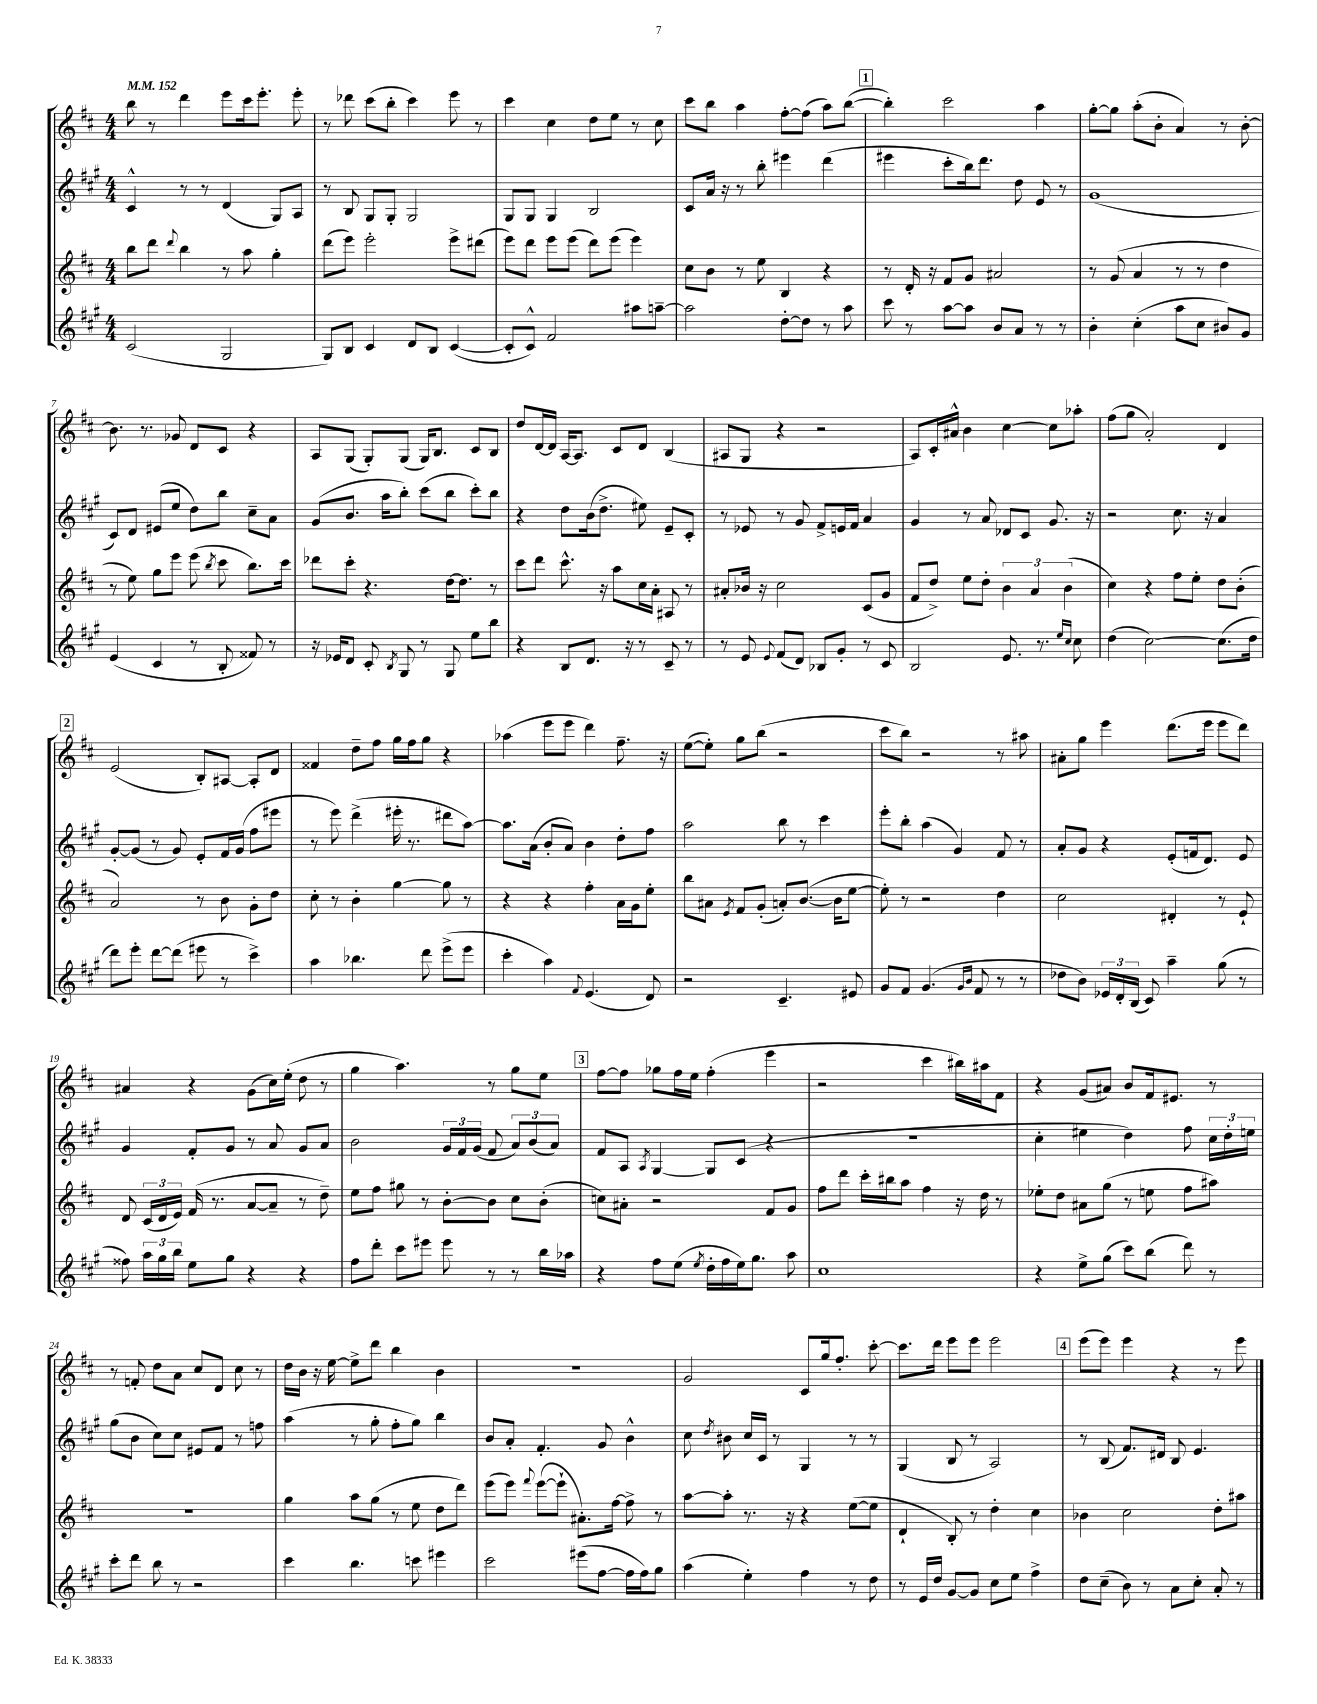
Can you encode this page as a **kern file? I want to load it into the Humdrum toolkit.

**kern	**kern	**kern	**kern
*staff4	*staff3	*staff2	*staff1
*clefG2	*clefG2	*clefG2	*clefG2
*k[f#c#g#]	*k[f#c#]	*k[f#c#g#]	*k[f#c#]
*M4/4	*M4/4	*M4/4	*M4/4
*MM152	*MM152	*MM152	*MM152
(2c#	8bb	4c#^^	8bb
.	8ddd	.	8r
.	8qqddd	.	.
.	4bb	8r	4ddd
.	.	8r	.
2G#	8r	(4d	8eee
.	8aa	.	16ccc#
.	.	.	8.eee'
.	4gg'	8G#)	.
.	.	8A	8eee'
=	=	=	=
8G#)	(8ddd	8r	8r
8B	8eee)	8B	8ddd-
4c#	2eee'	8G#	(8ccc#
.	.	8G#'	8bb'
8d	.	2G#	4ccc#)
8B	.	.	.
([4c#	8eee^	.	8eee
.	(8ddd#	.	8r
=	=	=	=
8c#']	8eee)	8G#	4ccc#
8c#^^)	8ddd	8G#	.
2f#	8eee	4G#	4cc#
.	(8eee	.	.
.	8ddd)	2B	8dd
.	(8eee	.	8ee
8aa#	4eee)	.	8r
[8aa~	.	.	8cc#
=	=	=	=
2aa]	8cc#	8c#	8ccc#
.	8b	16a	8bb
.	.	16r	.
.	8r	8r	4aa
.	8ee	8bb'	.
[8dd'	4B	4eee#	[8ff#'
8dd]	.	.	(8ff#]
8r	4r	(4ddd	8aa)
8aa	.	.	([8bb
=	=	=	=
8ccc#	8r	4eee#	4bb'])
8r	16d'	.	.
.	16r	.	.
[8aa	8f#	8ccc#'	2ccc#
8aa]	8g	16bb)	.
.	.	8.ddd	.
8b	2a#	.	.
8a	.	8dd	.
8r	.	8e	4aa
8r	.	8r	.
=	=	=	=
4b'	8r	(1g#	[8gg'
.	(8g	.	8gg]
(4cc#'	4a	.	(8aa'
.	.	.	8b'
8aa	8r	.	4a)
8cc#	8r	.	.
8b#)	4dd	.	8r
8g#	.	.	[8b'
=	=	=	=
(4e	8r	8c#)	8.b]
.	8ee)	8d	.
.	.	.	8.r
4c#	8gg	(8e#	.
.	8eee	8ee	8g-
8r	(8eee	8dd)	8d
.	8qbb	.	.
8B'	8ccc#	8bb	8c#
8f##)	8.bb)	8cc#~	4r
8r	.	8a	.
.	16ccc#	.	.
=	=	=	=
16r	8ddd-	(8g#	8A
16e-	.	.	.
8d	8ccc#'	8.b	(8G
8c#'	4.r	.	8G')
.	.	16aa	.
8qB	.	.	.
8G#	.	8bb')	(8G
8r	.	(8ccc#	16G)
.	.	.	8.B
8G#	[16dd	8bb	.
.	8.dd]	.	.
8ee	.	8ccc#')	8c#
8bb	8r	8bb	8B
=	=	=	=
4r	8ccc#	4r	8dd
.	8ddd	.	[16d
.	.	.	16d]
8B	8.ccc#^^	8dd	[16A
.	.	.	8.A]
8.d	.	(16b	.
.	16r	8.dd^	.
.	8aa	.	8c#
16r	.	.	.
8r	16cc#	8ee#)	8d
.	16a'	.	.
8c#~	8A#	8e~	(4B
8r	8r	8c#'	.
=	=	=	=
8r	8a#'	8r	8A#
8e	16b-	8e-	8G
.	16r	.	.
8qqe	.	.	.
(8f#	2cc#	8r	4r
8d)	.	8g#	.
8B-	.	8f#^	2r
8g#'	.	16e	.
.	.	16f#	.
8r	(8c#	4a	.
8c#	8g	.	.
=	=	=	=
2B	8f#	4g#	8A)
.	8dd^)	.	16c#'
.	.	.	16a#^^
.	8ee	8r	4b
.	8dd'	8a	.
8.e	6b	8d-	[4cc#
.	.	8c#	.
.	6a	.	.
8.r	.	.	.
.	.	8.g#	8cc#]
.	(6b	.	.
16qqee	.	.	.
16qqcc#	.	.	.
8cc#	.	.	8aa-'
.	.	16r	.
=	=	=	=
(4dd	4cc#)	2r	(8ff#
.	.	.	8gg
[2cc#)	4r	.	2a')
.	8ff#	8.cc#	.
.	8ee'	.	.
.	.	16r	.
(8.cc#]	8dd	4a	4d
.	(8b'	.	.
16dd	.	.	.
=	=	=	=
8ddd)	2a)	[8g#'	(2e
8eee'	.	(8g#]	.
[8ddd	.	8r	.
(8ddd]	.	8g#)	.
8eee#	8r	8e'	8B')
8r	8b	16f#	[8A#
.	.	(16g#	.
4ccc#^)	8g'	8ff#	8A#']
.	8dd	8eee#	8d
=	=	=	=
4aa	8cc#'	8r	4f##
.	8r	8eee)	.
4.bb-	4b'	(4ddd^	8dd~
.	.	.	8ff#
.	[4gg	16eee#'	16gg
.	.	8.r	16ff#
8ddd	.	.	8gg
(8eee^	8gg]	8ddd#	4r
8eee	8r	[8aa)	.
=	=	=	=
4ccc#'	4r	8.aa]	(4aa-
.	.	(16a	.
4aa)	4r	8b'	8eee
.	.	8a)	8eee
8qqf#	.	.	.
(4.e	4ff#'	4b	4ddd)
.	16a	8dd'	8.ff#~
.	16g	.	.
8d)	8ee'	8ff#	.
.	.	.	16r
=	=	=	=
2r	8bb	2aa	([8ee
.	8a#	.	8ee'])
.	8qe	.	.
.	8f#	.	8gg
.	(8g'	.	(8bb
4.c#~	8a')	8bb	2r
.	([8.b	8r	.
.	.	4ccc#	.
.	16b]	.	.
8e#	[8ee	.	.
=	=	=	=
8g#	8ee'])	8eee'	8ccc#
8f#	8r	8bb'	8bb)
(4.g#	2r	(4aa	2r
.	.	4g#)	.
16qqg#	.	.	.
16qqb	.	.	.
8f#	.	.	.
8r	4dd	8f#	8r
8r	.	8r	8aa#
=	=	=	=
8dd-	2cc#	8a'	8a#'
8b)	.	8g#	8gg
24e-	.	4r	4eee
24d'	.	.	.
(24B	.	.	.
8c#)	.	.	.
4aa~	4d#'	(8e'	(8.ddd
.	.	16f	.
.	.	8.d)	16eee
(8gg#	8r	.	8eee
8r	8e`	8e	8ddd)
=	=	=	=
8ff##)	8d	4g#	4a#
24aa	(24c#	.	.
24gg#	24d	.	.
24bb	24e)	.	.
8ee	(16f#	8f#'	4r
.	8.r	.	.
8gg#	.	8g#	.
4r	[8a	8r	(8g
.	8a~]	8a	16cc#)
.	.	.	(16ee'
4r	8r	8g#	8dd
.	8dd~)	8a	8r
=	=	=	=
8ff#	8ee	2b	4gg
8ddd'	8ff#	.	.
8ccc#	8gg#	.	4.aa)
8eee#	8r	.	.
8eee#	[8b'	24g#	.
.	.	24f#	.
.	.	(24g#	.
8r	8b]	8f#	8r
8r	8cc#	12a)	8gg
.	.	(12b	.
16bb	(8b'	.	8ee
.	.	12a)	.
16aa-	.	.	.
=	=	=	=
4r	8cc)	8f#	[8ff#
.	8a#'	8A	8ff#]
.	.	8qA	.
8ff#	2r	[4G#	8gg-
(8ee	.	.	16ff#
.	.	.	16ee
8qee	.	.	.
16dd'	.	8G#]	(4ff#'
16ff#	.	.	.
16ee)	.	(8c#	.
8.gg#	.	.	.
.	8f#	4r	4eee
8aa	8g	.	.
=	=	=	=
1cc#	8ff#	1r	2r
.	8ddd	.	.
.	16ccc#'	.	.
.	16bb#	.	.
.	8aa	.	.
.	4ff#	.	4ccc#
.	16r	.	16bb#)
.	16dd	.	16aa#
.	8r	.	8f#
=	=	=	=
4r	8ee-'	4cc#'	4r
.	8dd	.	.
8ee^	8a#	4ee#	(8g
(8gg#	(8gg	.	8a#)
8ccc#)	8r	4dd)	8b
(8bb	8ee	.	16f#
.	.	.	8.e#
8ddd)	8ff#	8ff#	.
8r	8aa#)	24cc#	8r
.	.	24dd'	.
.	.	24ee	.
=	=	=	=
8ccc#'	1r	(8gg#	8r
8ddd	.	8b	8f'
8bb	.	8cc#)	8dd
8r	.	8cc#	8a
2r	.	8e#	8cc#
.	.	8f#	8d
.	.	8r	8cc#
.	.	8ff	8r
=	=	=	=
4ccc#	4gg	(4aa	16dd
.	.	.	16b
.	.	.	16r
.	.	.	[16ee
4.bb	8aa	8r	8ee^]
.	(8gg	8gg#'	8ddd
.	8r	8ff#'	4bb
8ccc	8ee	8gg#)	.
4eee#	8dd	4bb	4b
.	8ddd)	.	.
=	=	=	=
2ccc#	(8eee	8b	1r
.	8eee)	8a'	.
.	8qqfff#	.	.
.	([8eee	4.f#'	.
.	8eee`]	.	.
(8eee#	8.a#')	.	.
[8ff#	.	8g#	.
.	[16ff#	.	.
16ff#]	8ff#^]	4b^^	.
16ff#)	.	.	.
8gg#	8r	.	.
=	=	=	=
(4aa	[8aa	8cc#	2g
.	.	8qdd	.
.	8aa']	8b#	.
4ee')	8.r	16cc#	.
.	.	16c#	.
.	.	8r	.
.	16r	.	.
4ff#	4r	4G#	8c#
.	.	.	16gg
.	.	.	8.ff#'
8r	([8ee	8r	.
8dd	8ee]	8r	[8ccc#'
=	=	=	=
8r	4d`	(4G#	8.ccc#]
16e	.	.	.
16dd	.	.	16ddd
[8g#	8B')	8B	8eee
8g#]	8r	8r	8eee
8cc#	4dd'	2A)	2eee
8ee	.	.	.
4ff#^	4cc#	.	.
=	=	=	=
8dd	4b-	8r	(8eee
(8cc#~	.	(8B	8eee)
8b)	2cc#	8.f#)	4eee
8r	.	.	.
.	.	16d#	.
8a	.	8B	4r
8cc#'	.	4.e	.
8a'	8dd'	.	8r
8r	8aa#	.	8eee
==	==	==	==
*-	*-	*-	*-
